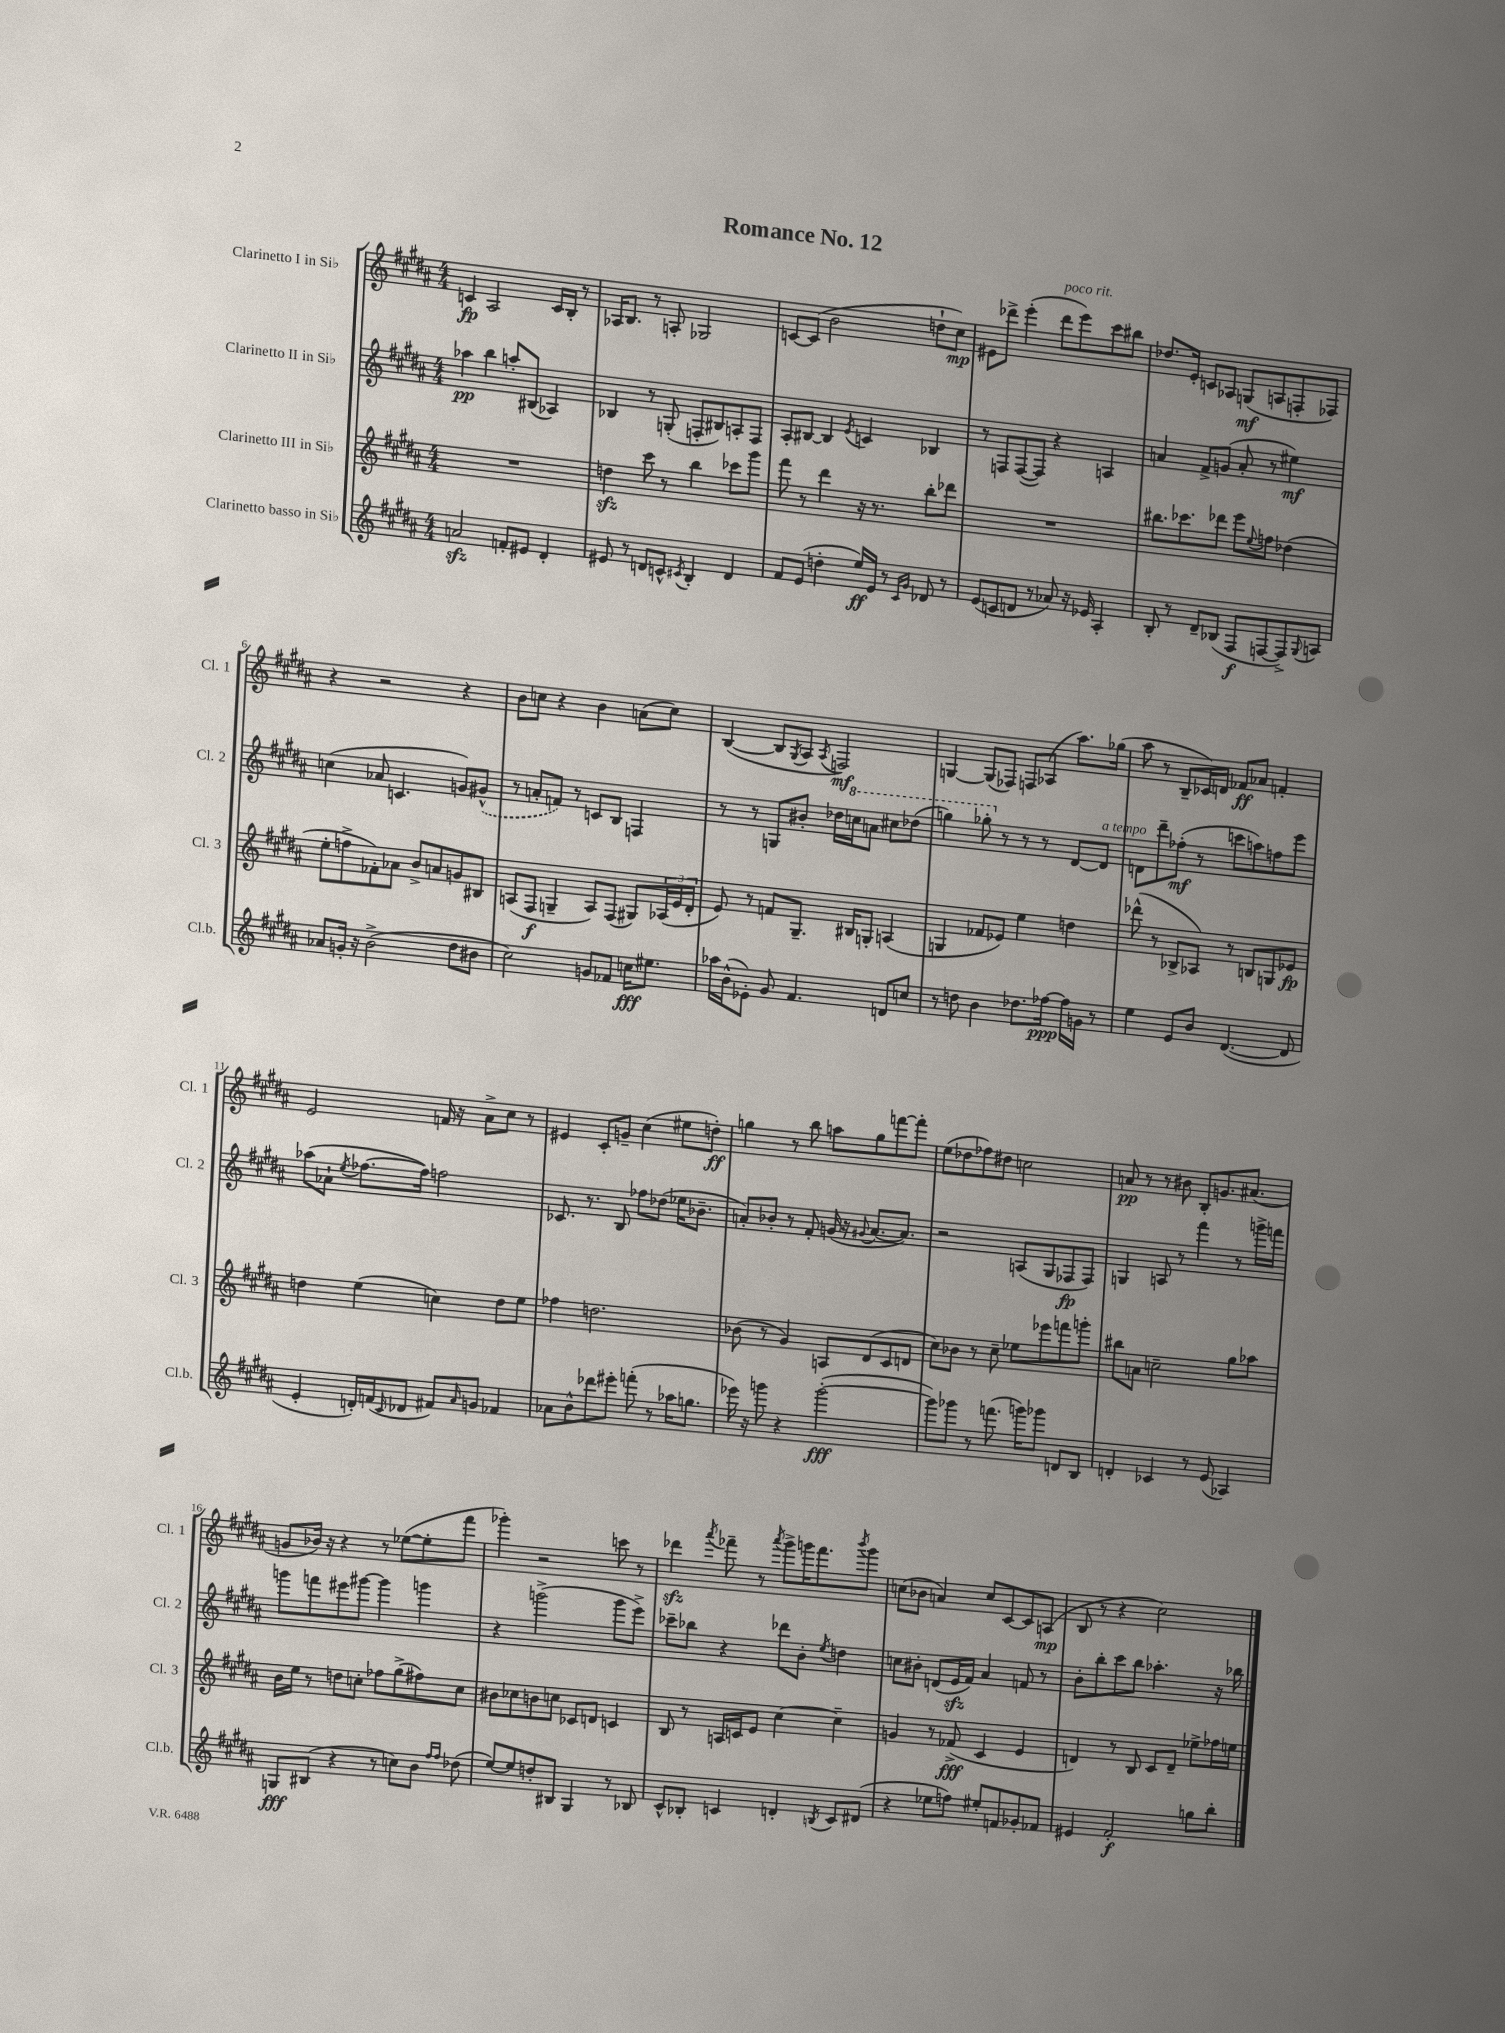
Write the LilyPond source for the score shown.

\header { title = "Romance No. 12" }
<<
\new StaffGroup <<
\new Staff = "s0" \with { instrumentName = "Clarinetto I in Sib" shortInstrumentName = "Cl. 1" } {
    \clef treble \key b \major \numericTimeSignature \time 4/4
    c'4\fp ais2 c'16 b16-. r8 |
    aes16 b8. r8 a8-. ges2 |
    c'8~ c'8( b'2 d''8-! cis''8\mp) |
    eis'8 des'''8-> e'''4-.( des'''8^\markup { \italic "poco rit." } e'''8) cis'''8 bis''8 |
    des''8. e'16-. c'8 aes8 g8\mf( a8 f8-. fes8) |
    r4 r2 r4 |
    b'8 c''8 r4 b'4 a'8( c''8) |
    b4~( b8 \acciaccatura { gis8 } ais8 \acciaccatura { ais8 } f2\mf) |
    g4~ g8( fes8) f8 aes8( ais''8.) ges''16( |
    ais''8 r8 b8-- ces'16) d'16 fes'8\ff aes'8 f'4-. |
    e'2 f'16 r16 ais'8-> cis''8 r8 |
    eis'4 cis'8-. g'8-- cis''4( eis''8 d''8-.\ff) |
    g''4 r8 b''8 a''8 g''8 f'''8~ f'''8-. |
    e''8( des''8 fes''8) dis''8 c''2 |
    a'8\pp r8 r8 bis'8 b8-. g'8. ais'8.( |
    g'8 bes'16) r16 r4 r8 ees''8~( ees''8-. fis'''8 |
    ges'''4-.) r2 c'''8 r8 |
    des'''4\sfz \acciaccatura { ais'''8 } fes'''8-- r8 \acciaccatura { ais'''8 } gis'''8-> g'''16 fes'''8. \acciaccatura { b'''8 } g'''8 |
    c''8( bes'8 a'4) c''8 cis'8~ cis'8 a8\mp( |
    b8 r8 r4 cis''2) \bar "|." |
}
\new Staff = "s1" \with { instrumentName = "Clarinetto II in Sib" shortInstrumentName = "Cl. 2" } {
    \clef treble \key b \major \numericTimeSignature \time 4/4
    aes''4\pp b''4 a''8-. bis8( aes4) |
    bes4 r8 g8-.( f8-. bis8) a8-. f8 |
    ais8-. bis8~ bis4 \acciaccatura { e'8 } c'4 bes4 |
    r8 f8 f8~( f8) r4 a4 |
    a'4 fis'8-> g'8( a'8-. r8 eis''4\mf) |
    c''4( aes'8 c'4. g'8) \once \slurDashed gis'8-^( |
    r8 a'8-. f'8) r8 c'8 b8 f4 |
    r8 r8 g8 bis'8-. des''16 \ottava #1 c'''16 a''8 cis'''8 des'''8( |
    g'''4) ges'''8-. \ottava #0 r8 r8 r8 dis'8~ dis'8^\markup { \italic "a tempo" } |
    d'8 dis'''8-- fes''8-.\mf( r8 c'''8 a''8) f''8 e'''8 |
    aes''8( aes'8-! \acciaccatura { e''8 } fes''8.~ fes''16) f''2 |
    ces'8. r8. b8 fes''8 des''8( ees''16 bes'8.-- |
    a'8-.) bes'8-. r8 fis'8-. g'16( r16 \appoggiatura { gis'8 } a'8.~ a'8.) |
    r2 a8( gis8 fes8\fp fes8) |
    g4 a8 r8 fis'''4 r8 g'''16-> f'''16 |
    g'''8 f'''8 eis'''8 gis'''8~ gis'''4 g'''4 |
    r4 g'''2->( g'''8 e'''8->) |
    ces'''8-- bes''8 r4 des'''8 b'8-. \acciaccatura { e''8 } d''4 |
    c''8 bis'8-. d'8( e'16\sfz fis'16) ais'4 f'8 r8 |
    b'8-. b''8-. cis'''8 b''8 aes''4.-. r16 bes''16 \bar "|." |
}
\new Staff = "s2" \with { instrumentName = "Clarinetto III in Sib" shortInstrumentName = "Cl. 3" } {
    \clef treble \key b \major \numericTimeSignature \time 4/4
    R1 |
    d''4\sfz cis'''8 r8 b''4 ces'''8 gis'''8 |
    fis'''8 r8 dis'''4 r16 r8. b''8-. des'''8 |
    R1 |
    bis''8. ces'''8. des'''8 e'''8 \appoggiatura { e''8 } f''8 des''4( |
    e''8-. f''8-> fes'8-.) aes'8 b'8-> a'8 g'8 bis8 |
    a8( fis8\f g4-- a8) fis8( gis8) \tuplet 3/2 { aes16( e'16 dis'16-. } |
    e'8) r8 f'8 gis8.-- bis16 g8-. a4( |
    g4 fes'8 ees'8) e''4 d''4 |
    des'''8-^( r8 bes8-> aes8) r8 b8 g8 ees'8\fp |
    d''4 e''4( c''4) d''8 e''8 |
    fes''4 d''2. |
    bes'8( r8 gis'4) a8 dis'8( cis'8 d'8 |
    cis''8) bes'8 r8 cis''8-- ees''8 ees'''8 f'''8 g'''8-. |
    bis''8 a'8 c''2-- gis''8 aes''8 |
    b'16 e''16 r8 d''8 c''8-. fes''8 gis''8->( fis''8) c''8 |
    bis'8 ces''8 b'8 c''8 ces'8 d'8 c'4 |
    b8 r8 a16 c'16 e'8 cis''4~ cis''4-- |
    g'4 r8 fes'8->\fff( cis'4 e'4 |
    d'4) r8 b8 cis'8 d'8-- ees''8-> fes''16 e''16 \bar "|." |
}
\new Staff = "s3" \with { instrumentName = "Clarinetto basso in Sib" shortInstrumentName = "Cl.b." } {
    \clef treble \key b \major \numericTimeSignature \time 4/4
    a'2\sfz f'8-. eis'8 dis'4-. |
    eis'8 r8 d'8 c'8-^ \acciaccatura { cis'8 } b4-. d'4 |
    fis'8 e'8( d''4-. e''16\ff) e'16 r8 \grace { cis'16 gis'16 } des'8 r8 |
    e'8( c'8 d'8 r8 aes'8) r16 ees'16 ais4-. |
    b8-. r8 dis'8-- bes8( fis8\f f8~ f8->) \appoggiatura { gis8 } a8 |
    aes'8 g'16-. r16 b'2->( dis''8 bis'8 |
    cis''2) g'8 fes'8 c''16\fff eis''8. |
    aes''16 b'16-^( ees'8-.) gis'8 fis'4. d'8 c''8 |
    r8 d''8 b'4 des''8. fes''16~\ppp fes''16 g'16 r8 |
    e''4 e'8 b'8 dis'4.~( dis'8 |
    e'4-. d'16-.) f'16( \grace { cis'16 } des'8 fis'8) \grace { ais'16 } g'8 fes'4 |
    aes'8 b'8-^ des'''8 eis'''8-. f'''8-.( r8 aes''16 g''8. |
    ees'''16) r16 g'''8 r4 g'''2~-.\fff( |
    g'''8) ges'''8 r8 f'''8.( g'''16) ges'''8 d'8 b8 |
    d'4-. ces'4 r8 e'8( aes4) |
    g8\fff bis8( r4 r8 c''8) b'8 \grace { fis''16 fis''16 } des''8( |
    e''8~) e''8 d''8-. bis8 gis4 r8 bes8 |
    cis'8-^ bes8-. c'4 d'4-. \acciaccatura { b8 } c'8 dis'8( |
    r4 ees''8 f''8) eis''8-. f'8 ges'8-. fes'8 |
    eis'4 fis'2-.\f g''8 b''8-. \bar "|." |
}
>>
>>
